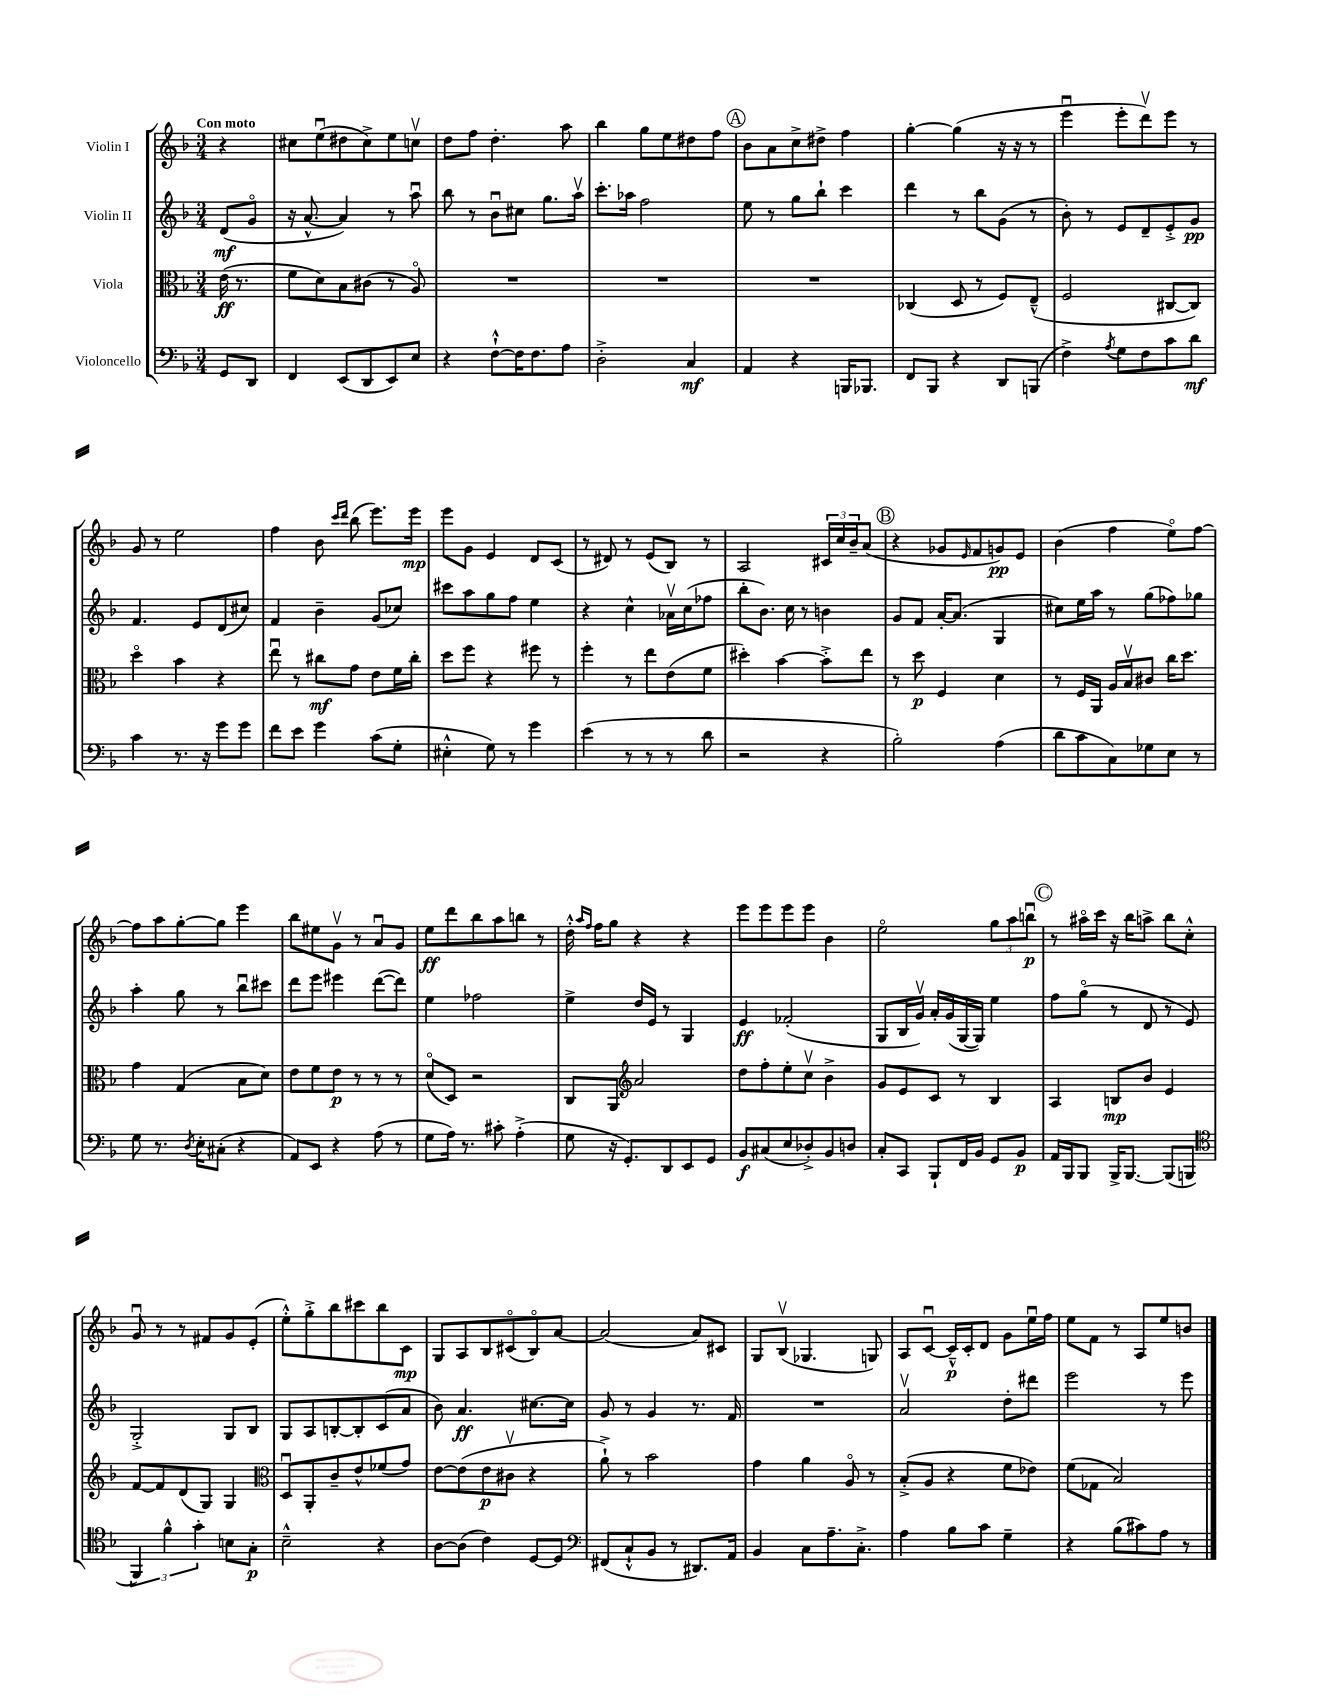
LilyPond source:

<<
\new StaffGroup <<
\new Staff = "s0" \with { instrumentName = "Violin I" } {
    \clef treble \key f \major \numericTimeSignature \time 3/4 \partial 4 \tempo "Con moto"
    r4 |
    cis''8 e''8\downbow( dis''8 cis''8->) e''8 c''8\upbow |
    d''8 f''8 d''4.-. a''8 |
    bes''4 g''8 e''8 dis''8 f''8 |
    \mark \markup { \circle "A" } bes'8 a'8 c''8-> dis''8-> f''4 |
    g''4~-. g''4( r16 r16 r8 |
    e'''4\downbow e'''8-. d'''8\upbow) e'''8 r8 |
    g'8 r8 e''2 |
    f''4 bes'8 \grace { c'''16 d'''16 } bes''8( e'''8.) e'''16\mp |
    e'''8 g'8 e'4 d'8 c'8( |
    r8 dis'8) r8 e'8( bes8) r8 |
    a2 \tuplet 3/2 { cis'16 c''16 bes'16-- } a'8( |
    \mark \markup { \circle "B" } r4 ges'8 \grace { e'16 } f'8 g'8\pp) e'8 |
    bes'4( f''4 e''8\flageolet) f''8~ |
    f''8 a''8 g''8~-. g''8 e'''4 |
    bes''8 eis''8 g'8\upbow r8 a'8\downbow g'8 |
    e''8\ff d'''8 bes''8 a''8 b''8 r8 |
    d''16-.-^ \grace { a''16 f''16 } f''16 g''8 r4 r4 |
    e'''8 e'''8 e'''8 e'''8 bes'4 |
    e''2\flageolet \tuplet 3/2 { g''8 a''8 b''8\downbow\p } |
    \mark \markup { \circle "C" } r8 ais''16\flageolet c'''16 r16 bes''16 a''8-> bes''8 c''8-.-^ |
    g'8\downbow r8 r8 fis'8 g'8 e'8-.( |
    e''8-.-^) g''8-.-> bes''8 cis'''8 bes''8 c'8\mp |
    g8 a8 bes8 cis'8\flageolet( bes8\flageolet) a'8~ |
    a'2( a'8) cis'8 |
    g8 bes8\upbow( ges4. g8) |
    a8 c'8~\downbow c'16---^\p c'16-. d'8 g'8 e''16\downbow f''16 |
    e''8 f'8 r8 a8 e''8 b'8 \bar "|." |
}
\new Staff = "s1" \with { instrumentName = "Violin II" } {
    \clef treble \key f \major \numericTimeSignature \time 3/4 \partial 4
    d'8\mf( g'8\flageolet |
    r16 a'8.~-^ a'4) r8 a''8\downbow |
    bes''8 r8 bes'8\downbow cis''8 g''8. a''16\upbow |
    c'''8.-. aes''16 f''2 |
    \mark \markup { \circle "A" } e''8 r8 g''8 bes''8-! c'''4 |
    d'''4 r8 bes''8 g'8( r8 |
    bes'8-.) r8 e'8 d'8-- e'8-.-> g'8\pp |
    f'4. e'8 d'8( cis''8) |
    f'4 bes'4-- g'8( ces''8) |
    cis'''8 a''8 g''8 f''8 e''4 |
    r4 c''4-^ aes'16\upbow c''16( fes''8 |
    bes''8-. bes'8.) c''16 r8 b'4 |
    \mark \markup { \circle "B" } g'8 f'8 a'16~-. a'8.( g4 |
    cis''8) e''16 a''16 r8 g''8( fes''8) ges''8 |
    a''4-. g''8 r8 bes''8\downbow cis'''8 |
    d'''8 e'''8 eis'''4 d'''8~( d'''8) |
    e''4 fes''2 |
    e''4-> d''16 e'16 r8 g4 |
    e'4\ff fes'2-.( |
    g8 bes16 g'16\upbow) a'16-. g'16( g16~ g16) e''4 |
    \mark \markup { \circle "C" } f''8 g''8\flageolet( r8 d'8 r8 e'8) |
    g2-.-> g8 bes8 |
    g8 a8 b8~-. b8-. c'8( a'8 |
    bes'8) a'4.\ff cis''8.~ cis''16 |
    g'8 r8 g'4 r8. f'16 |
    R2. |
    a'2\upbow d''8-. dis'''8 |
    e'''2 r8 e'''8 \bar "|." |
}
\new Staff = "s2" \with { instrumentName = "Viola" } {
    \clef alto \key f \major \numericTimeSignature \time 3/4 \partial 4
    e'16\ff( r8. |
    f'8 d'8) bes8 cis'8( r8 a8\flageolet) |
    R2. |
    R2. |
    \mark \markup { \circle "A" } R2. |
    ces4( d8 r8 f8) e8---^( |
    f2 cis8~ cis8) |
    d''4\flageolet bes'4 r4 |
    e''8\downbow r8 cis''8\mf g'8 e'8 f'16 cis''16-. |
    d''8 f''8 r4 fis''8 r8 |
    f''4-. r8 e''8 e'8( f'8 |
    dis''4-.) bes'4~ bes'8-.-> e''8 |
    \mark \markup { \circle "B" } r8 d''8\p f4 d'4 |
    r8 f16 a,16 a16 bes16\upbow cis'8 c''16 d''8. |
    g'4 g4( bes8 d'8) |
    e'8 f'8 e'8\p r8 r8 r8 |
    d'8\flageolet( d8) r2 |
    c8 a,8 \clef treble a'2 |
    d''8 f''8-. e''8-. c''8\upbow bes'4-> |
    g'8 e'8 c'8 r8 bes4 |
    \mark \markup { \circle "C" } a4 b8\mp bes'8 e'4 |
    f'8~ f'8 d'8( g8) g4 |
    \clef alto d8\downbow a,8-. c'8-- e'8-^ fes'8( g'8) |
    e'8~ e'8( e'8\p cis'8\upbow r4 |
    a'8-!->) r8 bes'2 |
    g'4 a'4 a8\flageolet r8 |
    bes8-.->( a8 r4 f'8 ees'8) |
    f'8( ges8 bes2) \bar "|." |
}
\new Staff = "s3" \with { instrumentName = "Violoncello" } {
    \clef bass \key f \major \numericTimeSignature \time 3/4 \partial 4
    g,8 d,8 |
    f,4 e,8( d,8 e,8) e8 |
    r4 f8~-!-^ f16 f8. a8 |
    d2-.-> c4\mf |
    \mark \markup { \circle "A" } a,4 r4 b,,16 bes,,8. |
    f,8 bes,,8 r4 d,8 b,,8( |
    f4->) \acciaccatura { a8 } g8 f8 c'8 d'8\mf |
    c'4 r8. r16 g'8 g'8 |
    f'8 e'8 g'4 c'8( g8-. |
    eis4-.-^ g8) r8 g'4 |
    e'4( r8 r8 r8 d'8 |
    r2 r4 |
    \mark \markup { \circle "B" } bes2-.) a4( |
    d'8 c'8 c8) ges8 e8 r8 |
    g8 r8. \acciaccatura { d8 } e16-. cis8-.( r4 |
    a,8) e,8 r4 a8( r8 |
    g8 a16) r8. cis'8-. a4-.->( |
    g8 r16 g,8.-.) d,8 e,8 g,8 |
    bes,8\f cis8( e8 des8-.->) bes,8 d8 |
    c8-. c,8 bes,,8-! f,16 bes,16 g,8 bes,8\p |
    \mark \markup { \circle "C" } a,16 bes,,16 bes,,8 bes,,16-> bes,,8.~ bes,,8( b,,8 |
    \clef tenor \tuplet 3/2 { f,4) f'4-^ g'4-. } b8 g8-.\p |
    bes2---^ r4 |
    a8~ a8( c'4) d8~ d8 |
    \clef bass fis,8( c8-!-^ bes,8 r8 dis,8.) a,16 |
    bes,4 c8 a8.-- c8.-.-> |
    a4 bes8 c'8 g4-- |
    r4 bes8( cis'8) a8 r8 \bar "|." |
}
>>
>>
\layout { \context { \Score \remove "Bar_number_engraver" } }
